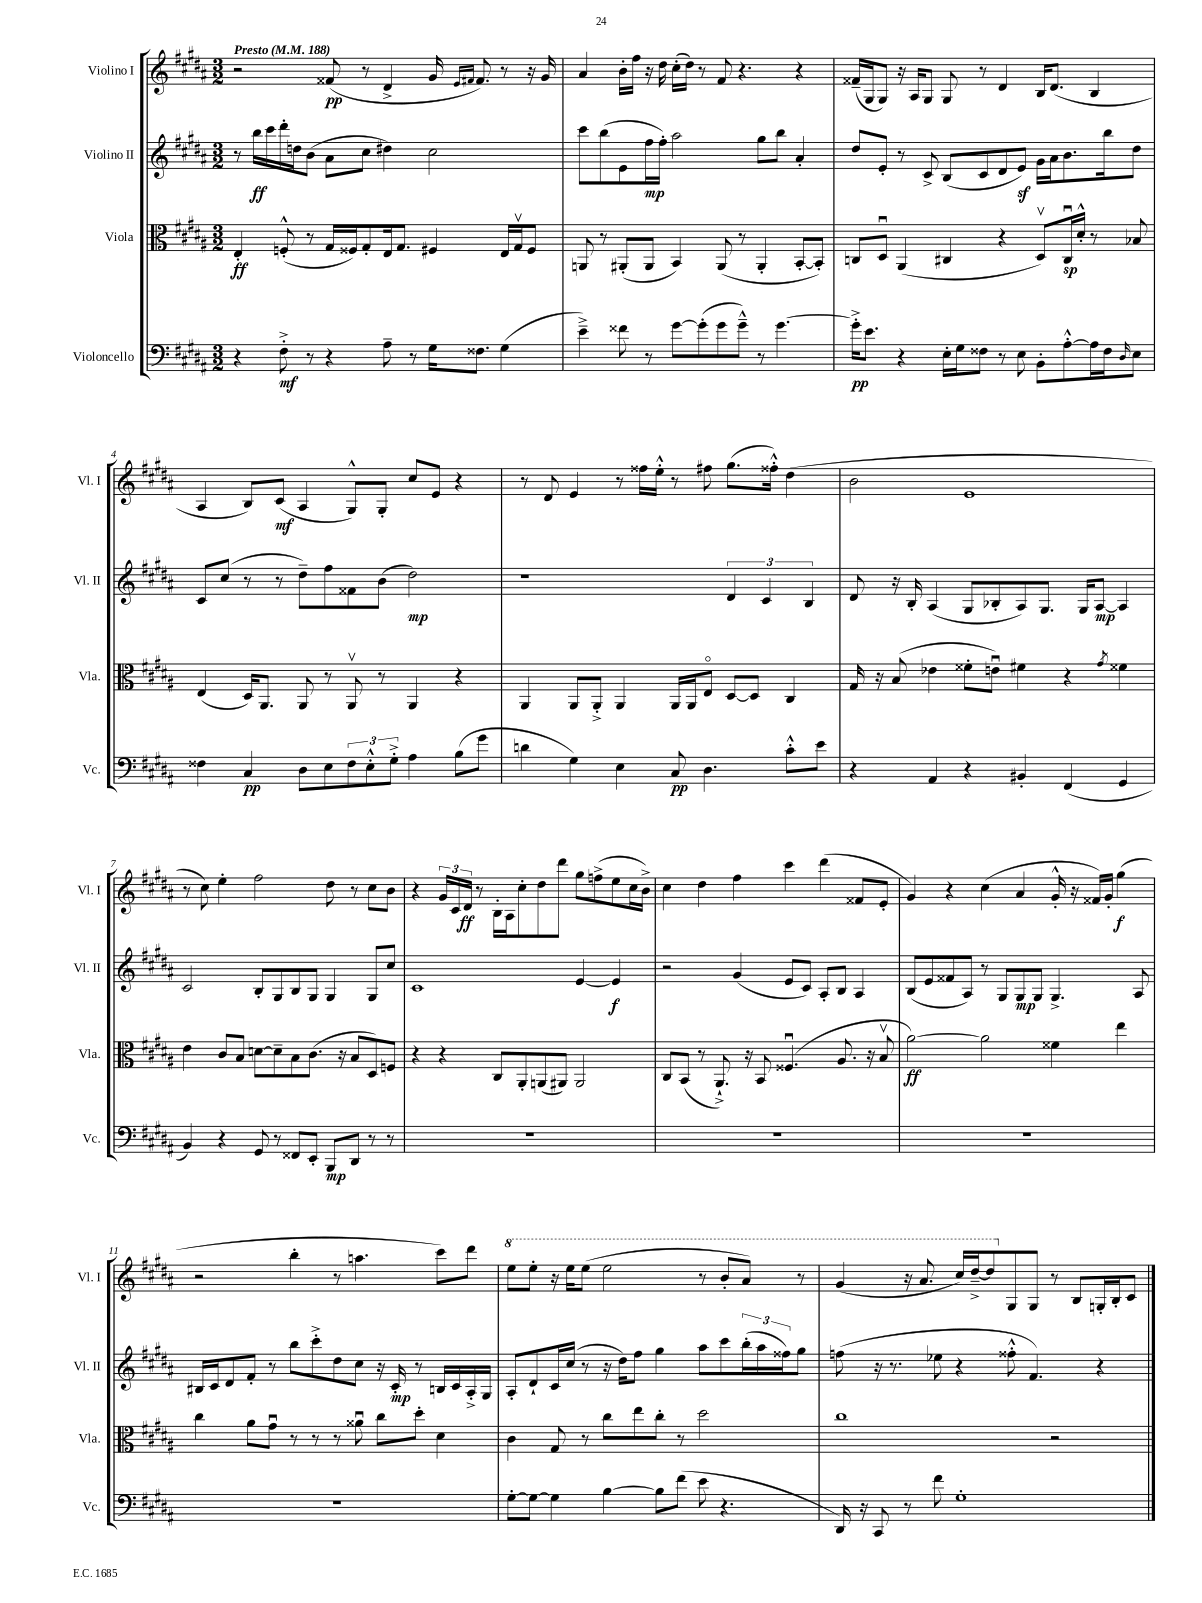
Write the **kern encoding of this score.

**kern	**kern	**kern	**kern
*staff4	*staff3	*staff2	*staff1
*clefF4	*clefC3	*clefG2	*clefG2
*k[f#c#g#d#a#]	*k[f#c#g#d#a#]	*k[f#c#g#d#a#]	*k[f#c#g#d#a#]
*M3/2	*M3/2	*M3/2	*M3/2
*MM188	*MM188	*MM188	*MM188
4r	4E'/	8r	2r
.	.	16bb\LL	.
.	.	16ccc#\	.
8F#'^\	(8F'^^/	16ddd#'\	.
.	.	16dd\J	.
8r	8r	(8b\J	.
4r	16G#/LL	8a#\L	(8f##/
.	16F##/J)	.	.
.	8G#'/	8cc#\J	8r
8A#~\	16E/k	4dd#\)	4d#^/
.	8.G#/J	.	.
8r	.	.	.
16G#\LK	4F#/	2cc#\	16g#/
.	.	.	16qqe/LL
.	.	.	16qqf#/JJ
8.F##\J	.	.	8.f#/)
(4G#\	16E/LL	.	8r
.	16G#v/J	.	.
.	8F#/J	.	16r
.	.	.	16g#/
=	=	=	=
4e~^\)	8AA/	8ccc#\L	4a#/
.	8r	(8bb\	.
8f##\	(8AA#'/L	8e\	16b'\LL
.	.	.	16ff#\JJ
8r	8AA#/J	16ff#\L	16r
.	.	16ff#'\JJ)	16dd#\
[8g#\L	4BB/)	2aa#\	(16cc#'\LL
.	.	.	16dd#\JJ)
(8g#'\]	.	.	8r
8g#\	(8AA#/	.	8f#/
8g#~^^\J)	8r	.	4.r
8r	4AA#'/	8gg#\L	.
[4.g#\	.	8bb\J	.
.	[8BB'/L	4a#'/	4r
.	8BB'/]J)	.	.
=	=	=	=
16g#'^\]LK	8C/L	8dd#/L	(16f##~/LL
8.e\J	.	.	16G#/J
.	8D#u/J	8e'/J	8G#/J)
4r	(4AA#/	8r	16r
.	.	.	16A#/LK
.	.	8c#^/	8G#/J
16E'\LL	4C#/	(8B/L	8G#/
16G#\J	.	.	.
8F##\J	.	8c#/	8r
8r	4r	8d#/	4d#/
8E\	.	8e/J)	.
8BB'\L	8D#v/L)	16g#\LL	16B/LK
.	.	16a#\J	(8.d#/J
[8A#'^^\	16C#u/L	8.b\	.
.	16d#'^^/JJ	.	.
16A#\]L	8r	.	4B/
16F##\J	.	16bb\k	.
16qqD#/	.	.	.
8E\J	8B-/	8dd#\J	.
=	=	=	=
4F##\	(4E/	8c#/L	4A#/
.	.	(8cc#/J	.
4C#/	16D#/LK)	8r	8B/L)
.	8.AA#/J	.	.
.	.	8r	(8c#/J
8D#\L	8AA#/	8dd#~\L)	4A#/
8E\	8r	8ff#\	.
12F##\	8AA#v/	8f##\	8G#^^/L)
12E'^^\	.	.	.
.	8r	(8b\J	8G#'/J
12G#'^\J	.	.	.
4A#\	4AA#/	2dd#\)	8cc#/L
.	.	.	8e/J
(8B\L	4r	.	4r
8g#\J	.	.	.
=	=	=	=
4d\	4AA#/	1r	8r
.	.	.	8d#/
4G#\)	8AA#/L	.	4e/
.	8AA#'^/J	.	.
4E\	4AA#/	.	8r
.	.	.	16ff##\LL
.	.	.	16ee'^^\JJ
8C#/	16AA#/LL	.	8r
.	16AA#/J	.	.
4.D#\	8Eo/J	.	8ff#\
.	[8D#/L	6d#/	(8.gg#\L
.	8D#/]J	.	.
.	.	6c#/	.
.	.	.	16ff##'^^\Jk)
8c#'^^\L	4C#/	.	(4dd#\
.	.	6B/	.
8e\J	.	.	.
=	=	=	=
4r	16G#/	8d#/	2b\
.	16r	.	.
.	(8B/	16r	.
.	.	16B'/	.
4AA#/	4e-\	(4A#/	.
4r	8f##'\L	8G#/L	1e
.	8eu\J)	8B-'/	.
4BB#'/	4f#\	8A#/)	.
.	.	8.G#/J	.
(4FF#/	4r	.	.
.	.	16G#/LK	.
.	.	[8A#/J	.
.	8qg#/	.	.
4GG#/	4f##\	4A#/]	.
=	=	=	=
4BB/)	4e\	2c#/	8r
.	.	.	8cc#\)
4r	8c#/L	.	4ee'\
.	8B/J	.	.
8GG#/	[8d\L	8B'/L	2ff#\
8r	8d~\]	8G#/	.
8FF##/L	8B\	8B/	.
8EE'/J	(8.c#\J	8G#/J	.
8BBB/L	.	4G#/	8dd#\
.	16r	.	.
8DD#/J	8B/L	.	8r
8r	8D#/)	8G#/L	8cc#\L
8r	8F/J	8cc#/J	8b\J
=	=	=	=
1.r	4r	1c#	4r
.	4r	.	24g#/LL
.	.	.	24c#/
.	.	.	24d#/JJ
.	.	.	8r
.	8C#/L	.	16B'\LL
.	.	.	16A#\J
.	8AA#'/	.	8cc#'\
.	(8AA/	.	8dd#\
.	8AA#/J)	.	8ddd#\J
.	2AA#/	[4e/	8gg#\L
.	.	.	(8ff^\
.	.	4e/]	8ee\
.	.	.	16cc#\L
.	.	.	16b^\JJ)
=	=	=	=
1.r	8C#/L	2r	4cc#\
.	(8BB/J	.	.
.	8r	.	4dd#\
.	8.AA#`^/)	.	.
.	.	(4g#/	4ff#\
.	16r	.	.
.	8BB/	.	.
.	(4.F##u/	8e/L	4ccc#\
.	.	8c#/J)	.
.	.	8A#'/L	(4ddd#\
.	8.A#/	8B/J	.
.	.	4A#/	8f##/L
.	16r	.	.
.	8Bv/	.	8e'/J
=	=	=	=
1.r	[2a#\)	(8B/L	4g#/)
.	.	8e/	.
.	.	8f##/	4r
.	.	8A#/J)	.
.	2a#\]	8r	(4cc#\
.	.	8G#/L	.
.	.	8G#/	4a#/
.	.	8G#/J	.
.	4f##\	4.G#^/	16g#'^^/
.	.	.	16r
.	.	.	16f##/LL)
.	.	.	16g#'/JJ
.	4ee\	.	(4gg#\
.	.	8A#/	.
=	=	=	=
1.r	4cc#\	16B#/LL	2r
.	.	16c#/J	.
.	.	8d#/	.
.	8a#\L	8f#'/J	.
.	8g#u\J	8r	.
.	8r	8bb\L	4bb'\
.	8r	8ccc#'^\	.
.	8r	8dd#\	8r
.	8a##u\	8cc#\J	4.aa\
.	8cc#\L	16r	.
.	.	16c#'/	.
.	8dd#'\J	8r	.
.	4d#\	16B/LL	8ccc#\L)
.	.	16c#/	.
.	.	16A#'^/	8ddd#\J
.	.	16G#/JJ	.
=	=	=	=
[8G#'\L	4c#\	8A#'/L	8eee\L
8G#\_J	.	8d#`/	8eee'\J
4G#\]	8G#/	16c#/L	16r
.	.	(16cc#/JJ	16eee\LK
.	8r	8r	(8eee\J
[4B\	8cc#\L	16r	2eee\
.	.	16dd#\LK)	.
.	8ee\	8ff#\J	.
8B\]L	8cc#'\J	4gg#\	.
(8f#\J	8r	.	.
8e\	2dd#\	8aa#\L	8r
4.r	.	8ccc#\	8bb'/L
.	.	(24bb'\L	8aa#/J)
.	.	24aa#\	.
.	.	24ff##\J)	.
.	.	8gg#\J	8r
=	=	=	=
16DD#/)	1cc#	(8ff\	(4gg#/
16r	.	.	.
8CC#/	.	16r	.
.	.	8.r	.
8r	.	.	16r
.	.	.	8.aa#/
8f#\	.	8ee-\	.
1G#'	.	4r	16ccc#/LL)
.	.	.	[16ddd#~^/J
.	.	.	8ddd#/]
.	.	8ff##'^^\	8G#/
.	.	4.f#/)	8G#/J
.	2r	.	8r
.	.	.	8B/L
.	.	4r	16G'/L
.	.	.	16B'/J
.	.	.	8c#/J
==	==	==	==
*-	*-	*-	*-
